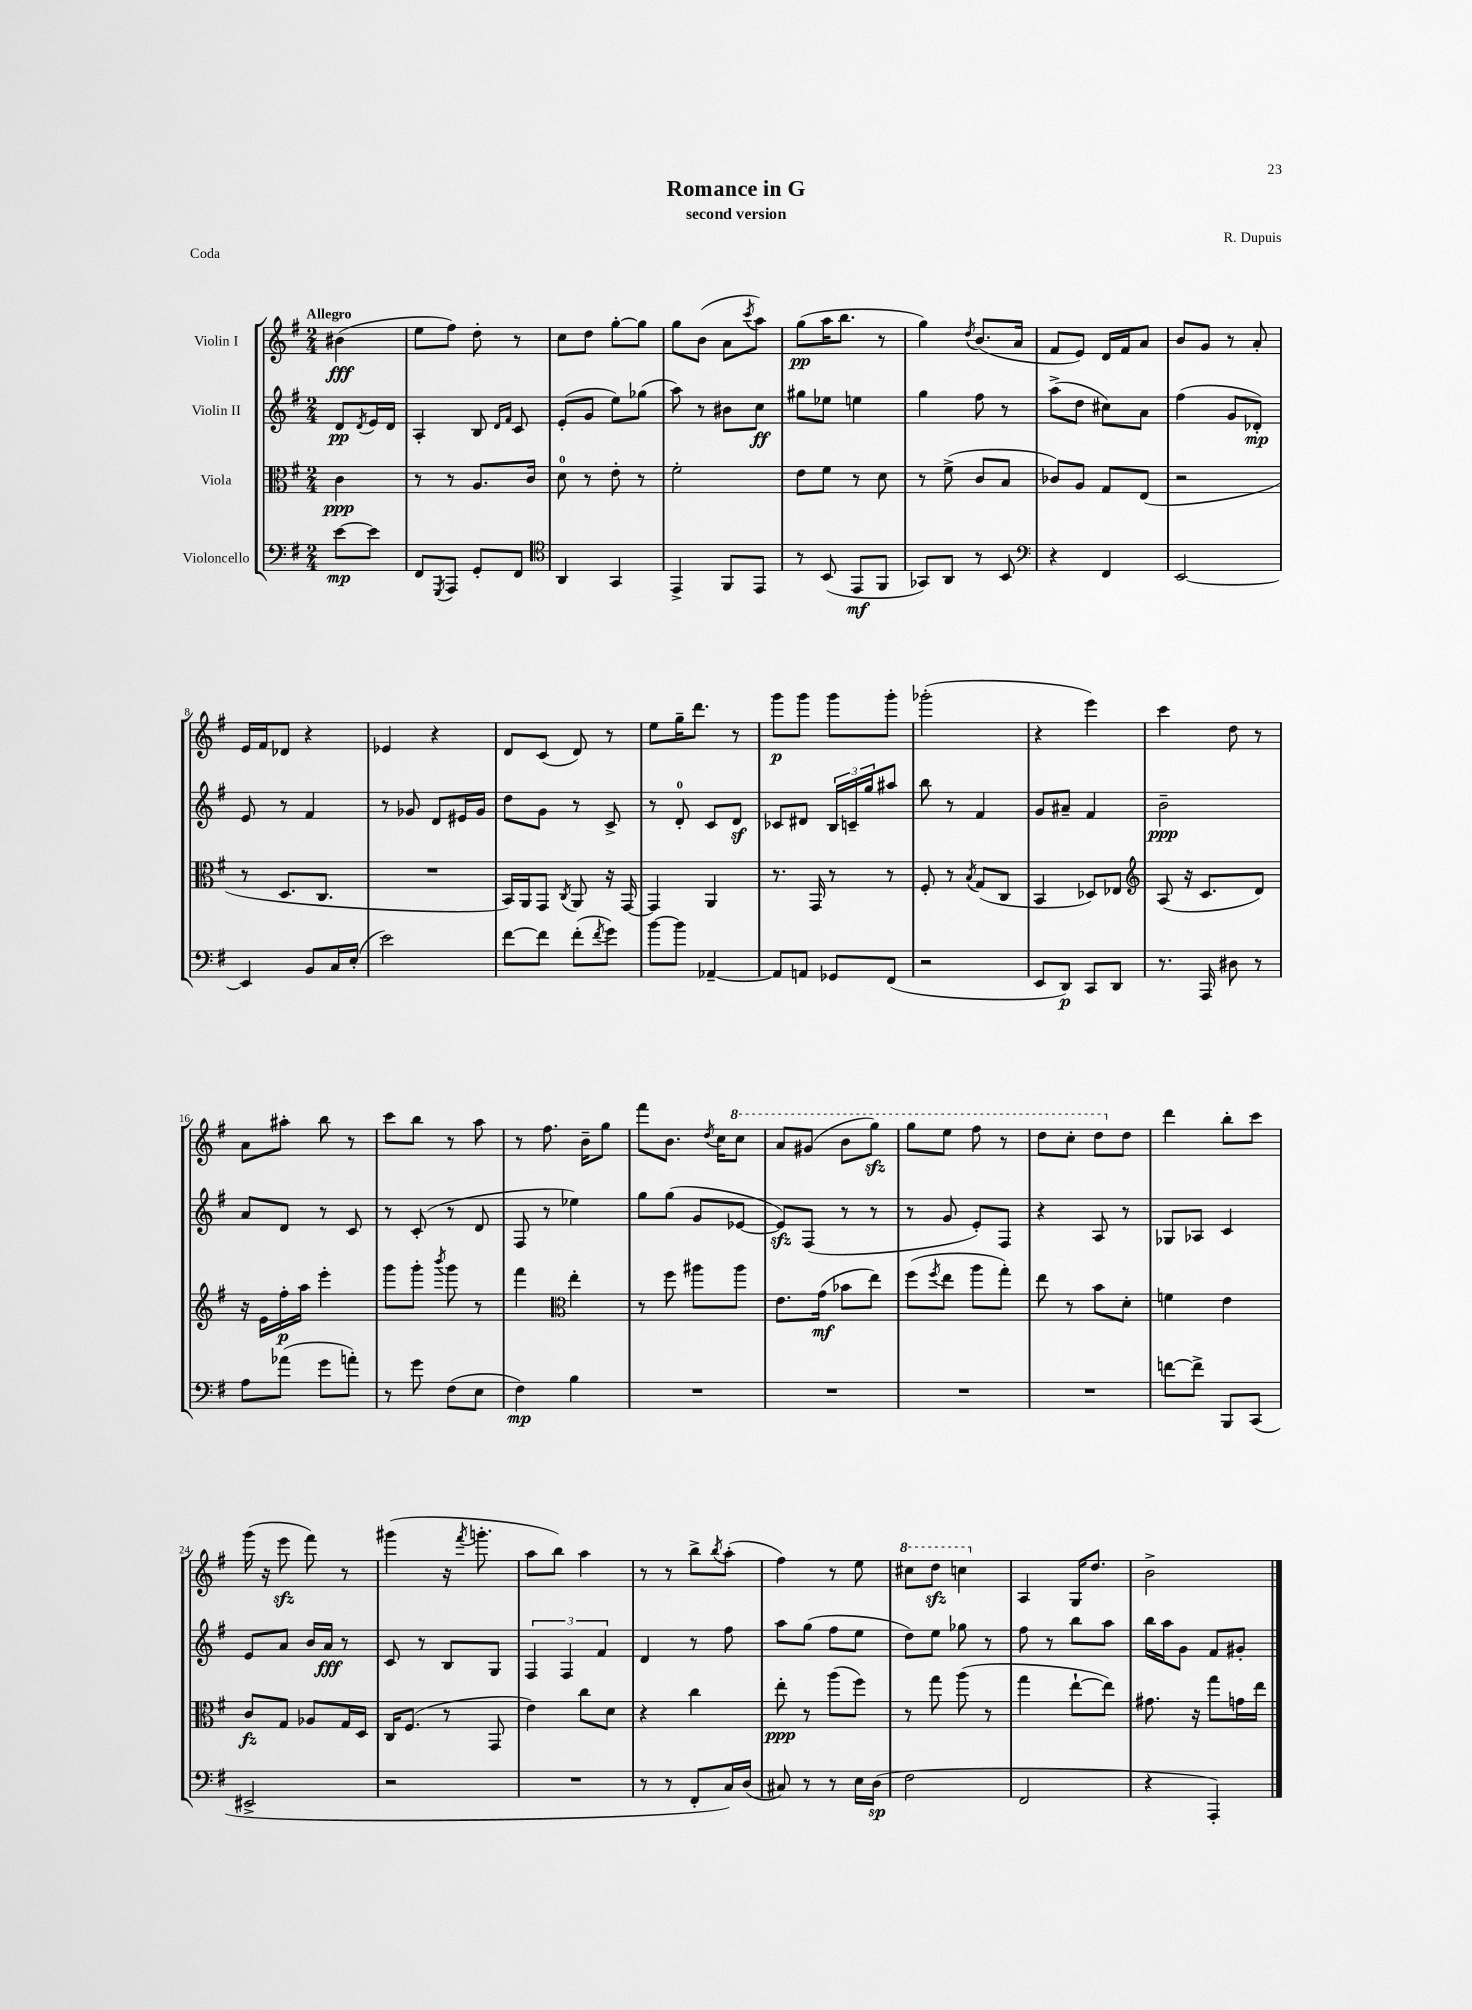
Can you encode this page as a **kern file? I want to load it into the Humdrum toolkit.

**kern	**dynam	**kern	**dynam	**kern	**dynam	**kern	**dynam
*part4	*part4	*part3	*part3	*part2	*part2	*part1	*part1
*staff4	*staff4	*staff3	*staff3	*staff2	*staff2	*staff1	*staff1
*I"Violoncello	*	*I"Viola	*	*I"Violin II	*	*I"Violin I	*
*clefF4	*	*clefC3	*	*clefG2	*	*clefG2	*
*k[f#]	*	*k[f#]	*	*k[f#]	*	*k[f#]	*
*M2/4	*	*M2/4	*	*M2/4	*	*M2/4	*
=	=	=	=	=	=	=	=
!	!	!	!	!	!	!LO:TX:a:B:t=Allegro	!
[8e\L	mp	4c\	ppp	8d/L	pp	(4b#X\	fff
.	.	.	.	8qd/	.	.	.
8e\J]	.	.	.	16e/L	.	.	.
.	.	.	.	16d/JJ	.	.	.
=1	=1	=1	=1	=1	=1	=1	=1
8FF#/L	.	8r	.	4A'/	.	8ee\L	.
8qGGG/	.	.	.	.	.	.	.
8AAA/J	.	8r	.	.	.	8ff#\J)	.
8GG'/L	.	8.A/L	.	8B/	.	8dd'\	.
.	.	.	.	16qqd/LL	.	.	.
.	.	.	.	16qqf#/JJ	.	.	.
8FF#/J	.	.	.	8c/	.	8r	.
.	.	16c/Jk	.	.	.	.	.
=2	=2	=2	=2	=2	=2	=2	=2
*clefC4	*	*	*	*	*	*	*
4AA/	.	8d\	.	(8e'/L	.	8cc\L	.
.	.	8r	.	8g/J	.	8dd\J	.
4GG/	.	8e'\	.	8ee\L)	.	[8gg'\L	.
.	.	8r	.	(8gg-X\J	.	8gg\J]	.
=3	=3	=3	=3	=3	=3	=3	=3
4EE^/	.	2f#'\	.	8aa\)	.	8gg\L	.
.	.	.	.	8r	.	(8b\J	.
8FF#/L	.	.	.	8b#X\L	.	8a\L	.
.	.	.	.	.	.	8qccc/	.
8EE/J	.	.	.	8cc\J	ff	8aa\J)	.
=4	=4	=4	=4	=4	=4	=4	=4
8r	.	8e\L	.	8gg#X\L	.	(8gg\L	pp
(8BB/	.	8f#\J	.	8ee-X\J	.	16aa\K	.
.	.	.	.	.	.	8.bb\J	.
8EE/L	mf	8r	.	4een\	.	.	.
8FF#/J	.	8d\	.	.	.	8r	.
=5	=5	=5	=5	=5	=5	=5	=5
8GG-X/L)	.	8r	.	4gg\	.	4gg\)	.
8AA/J	.	(8f#^\	.	.	.	.	.
.	.	.	.	.	.	8qdd/	.
8r	.	8c/L	.	8ff#\	.	(8.b/L	.
8BB/	.	8B/J	.	8r	.	.	.
.	.	.	.	.	.	16a/Jk	.
=6	=6	=6	=6	=6	=6	=6	=6
*clefF4	*	*	*	*	*	*	*
4r	.	8c-X/L)	.	(8aa^\L	.	8f#/L	.
.	.	8A/J	.	8dd\J	.	8e/J)	.
4FF#/	.	8G/L	.	8cc#X\L)	.	16d/LL	.
.	.	.	.	.	.	16f#/J	.
.	.	(8E/J	.	8a\J	.	8a/J	.
=7	=7	=7	=7	=7	=7	=7	=7
[2EE/	.	2r	.	(4ff#\	.	8b/L	.
.	.	.	.	.	.	8g/J	.
.	.	.	.	8g/L	.	8r	.
.	.	.	.	8d-X'/J)	mp	8a'/	.
!!LO:LB:g=z
=8	=8	=8	=8	=8	=8	=8	=8
4EE/]	.	8r	.	8e/	.	16e/LL	.
.	.	.	.	.	.	16f#/J	.
.	.	8.D/L	.	8r	.	8d-X/J	.
8BB/L	.	.	.	4f#/	.	4r	.
.	.	8.C/J	.	.	.	.	.
16C/L	.	.	.	.	.	.	.
(16E'/JJ	.	.	.	.	.	.	.
=9	=9	=9	=9	=9	=9	=9	=9
2e\)	.	2r	.	8r	.	4e-X/	.
.	.	.	.	8g-X/	.	.	.
.	.	.	.	8d/L	.	4r	.
.	.	.	.	16e#X/L	.	.	.
.	.	.	.	16g-/JJ	.	.	.
=10	=10	=10	=10	=10	=10	=10	=10
[8f#\L	.	16BB/LL)	.	8dd\L	.	8d/L	.
.	.	16AA/J	.	.	.	.	.
8f#\J]	.	8GG/J	.	8g\J	.	(8c/J	.
.	.	8qC/	.	.	.	.	.
(8f#'\L	.	8AA/	.	8r	.	8d/)	.
8qf#/	.	.	.	.	.	.	.
8g\J)	.	16r	.	8c^/	.	8r	.
.	.	[16GG/	.	.	.	.	.
=11	=11	=11	=11	=11	=11	=11	=11
[8b\L	.	4GG/]	.	8r	.	8ee\L	.
8b\J]	.	.	.	8d'/	.	16gg~\K	.
.	.	.	.	.	.	8.ddd\J	.
[4AA-X~/	.	4AA/	.	8c/L	.	.	.
.	.	.	.	8dz/J	.	8r	.
=12	=12	=12	=12	=12	=12	=12	=12
8AA-/L]	.	8.r	.	8c-X/L	.	8ggg\L	p
8AAn/J	.	.	.	8d#X/J	.	8ggg\J	.
.	.	16GG/	.	.	.	.	.
8GG-X/L	.	8r	.	24B/LL	.	8ggg\L	.
.	.	.	.	24cn~/	.	.	.
.	.	.	.	24gg/J	.	.	.
(8FF#/J	.	8r	.	8aa#X/J	.	8ggg'\J	.
=13	=13	=13	=13	=13	=13	=13	=13
2r	.	8F#'/	.	8bb\	.	(2ggg-X'\	.
.	.	8r	.	8r	.	.	.
.	.	8qB/	.	.	.	.	.
.	.	(8G/L	.	4f#/	.	.	.
.	.	8C/J	.	.	.	.	.
=14	=14	=14	=14	=14	=14	=14	=14
8EE/L	.	4BB/	.	8g/L	.	4r	.
8DD/J)	p	.	.	8a#X~/J	.	.	.
8CC/L	.	8D-X/L)	.	4f#/	.	4eee\)	.
8DD/J	.	8E-X/J	.	.	.	.	.
=15	=15	=15	=15	=15	=15	=15	=15
*	*	*clefG2	*	*	*	*	*
8.r	.	(8A/	.	2b~\	ppp	4ccc\	.
.	.	16r	.	.	.	.	.
16AAA/	.	8.c/L	.	.	.	.	.
8D#X\	.	.	.	.	.	8dd\	.
8r	.	8d/J)	.	.	.	8r	.
!!LO:LB:g=z
=16	=16	=16	=16	=16	=16	=16	=16
8A\L	.	16r	.	8a/L	.	8a\L	.
.	.	16e\LL	.	.	.	.	.
(8a-X\J	.	16ff#'\	p	8d/J	.	8aa#X'\J	.
.	.	16aa\JJ	.	.	.	.	.
8g\L	.	4eee'\	.	8r	.	8bb\	.
8an'\J)	.	.	.	8c/	.	8r	.
=17	=17	=17	=17	=17	=17	=17	=17
8r	.	8ggg\L	.	8r	.	8ccc\L	.
8g\	.	8ggg'\J	.	(8c'/	.	8bb\J	.
.	.	8qbbb/	.	.	.	.	.
(8F#\L	.	8ggg\	.	8r	.	8r	.
8E\J	.	8r	.	8d/	.	8aa\	.
=18	=18	=18	=18	=18	=18	=18	=18
4F#\)	mp	4fff#\	.	8F#/	.	8r	.
.	.	.	.	8r	.	8.ff#\	.
*	*	*clefC3	*	*	*	*	*
4B\	.	4ee'\	.	4ee-X\)	.	.	.
.	.	.	.	.	.	16b~\KL	.
.	.	.	.	.	.	8gg\J	.
=19	=19	=19	=19	=19	=19	=19	=19
2r	.	8r	.	8gg\L	.	8fff#\L	.
.	.	8ff#\	.	(8gg\J	.	8.b\J	.
.	.	8aa#X\L	.	8g/L	.	.	.
.	.	.	.	.	.	8qdd/	.
.	.	.	.	.	.	16cc\KL	.
*	*	*	*	*	*	*8va	*
.	.	8aa#\J	.	[8e-X/J	.	8ccc\J	.
=20	=20	=20	=20	=20	=20	=20	=20
2r	.	8.e\L	.	8e-zz/L])	.	8aa/L	.
.	.	.	.	(8F#/J	.	(8gg#X/J	.
.	.	(16g\Jk	mf	.	.	.	.
.	.	8b-X\L	.	8r	.	8bb\L	.
.	.	8ee\J)	.	8r	.	8gggzz\J)	.
=21	=21	=21	=21	=21	=21	=21	=21
2r	.	(8ff#\L	.	8r	.	8ggg\L	.
.	.	8qff#/	.	.	.	.	.
.	.	8ee\J	.	8g/	.	8eee\J	.
.	.	8aa\L	.	8e'/L)	.	8fff#\	.
.	.	8gg'\J)	.	8F#/J	.	8r	.
=22	=22	=22	=22	=22	=22	=22	=22
2r	.	8ee\	.	4r	.	8ddd\L	.
.	.	8r	.	.	.	8ccc'\J	.
.	.	8b\L	.	8A/	.	8ddd\L	.
*	*	*	*	*	*	*X8va	*
.	.	8d'\J	.	8r	.	8dd\J	.
=23	=23	=23	=23	=23	=23	=23	=23
[8fn\L	.	4fn\	.	8G-X/L	.	4ddd\	.
8f^\J]	.	.	.	8A-X/J	.	.	.
8BBB/L	.	4e\	.	4c/	.	8bb'\L	.
(8CC/J	.	.	.	.	.	8ccc\J	.
!!LO:LB:g=z
=24	=24	=24	=24	=24	=24	=24	=24
2EE#X^/	.	8c/L	fz	8e/L	.	(16ggg\	.
.	.	.	.	.	.	16r	.
.	.	8G/J	.	8a/J	.	8eeezz\	.
.	.	8A-X/L	.	16b/LL	.	8fff#\)	.
.	.	.	.	16a/JJ	fff	.	.
.	.	16G/L	.	8r	.	8r	.
.	.	16D/JJ	.	.	.	.	.
=25	=25	=25	=25	=25	=25	=25	=25
2r	.	16C/KL	.	8c/	.	(4ggg#X\	.
.	.	(8.F#/J	.	.	.	.	.
.	.	.	.	8r	.	.	.
.	.	8r	.	8B/L	.	16r	.
.	.	.	.	.	.	8qfff#/	.
.	.	.	.	.	.	8.gggn'\	.
.	.	8GG/	.	8G/J	.	.	.
=26	=26	=26	=26	=26	=26	=26	=26
2r	.	4e\)	.	6F#/	.	8aa\L	.
.	.	.	.	.	.	8bb\J)	.
.	.	.	.	6F#/	.	.	.
.	.	8cc\L	.	.	.	4aa\	.
.	.	.	.	6f#/	.	.	.
.	.	8d\J	.	.	.	.	.
=27	=27	=27	=27	=27	=27	=27	=27
8r	.	4r	.	4d/	.	8r	.
8r	.	.	.	.	.	8r	.
8FF#'/L	.	4cc\	.	8r	.	8bb^\L	.
.	.	.	.	.	.	8qbb/	.
16C/L)	.	.	.	8ff#\	.	(8aa'\J	.
(16D/JJ	.	.	.	.	.	.	.
=28	=28	=28	=28	=28	=28	=28	=28
8C#X/)	.	8ee'\	ppp	8aa\L	.	4ff#\)	.
8r	.	8r	.	(8gg\J	.	.	.
8r	.	(8aa\L	.	8ff#\L	.	8r	.
16E\LL	.	8ff#\J)	.	8ee\J	.	8ee\	.
(16D\JJ	sp	.	.	.	.	.	.
=29	=29	=29	=29	=29	=29	=29	=29
*	*	*	*	*	*	*8va	*
2F#\	.	8r	.	8dd\L)	.	8ccc#X\L	.
.	.	8gg\	.	8ee\J	.	8dddzz\J	.
.	.	(8aa\	.	8gg-X\	.	4cccn\	.
.	.	8r	.	8r	.	.	.
=30	=30	=30	=30	=30	=30	=30	=30
*	*	*	*	*	*	*X8va	*
2FF#/	.	4gg\	.	8ff#\	.	4A/	.
.	.	.	.	8r	.	.	.
.	.	[8ee`\L	.	8bb\L	.	16G/KL	.
.	.	.	.	.	.	8.dd/J	.
.	.	8ee\J])	.	8aa\J	.	.	.
=31	=31	=31	=31	=31	=31	=31	=31
4r	.	8.g#X\	.	16bb\LL	.	2b^\	.
.	.	.	.	16aa\J	.	.	.
.	.	.	.	8g\J	.	.	.
.	.	16r	.	.	.	.	.
4AAA'/)	.	8gg\L	.	8f#/L	.	.	.
.	.	16gn\L	.	8g#X'/J	.	.	.
.	.	16ee\JJ	.	.	.	.	.
==	==	==	==	==	==	==	==
*-	*-	*-	*-	*-	*-	*-	*-
